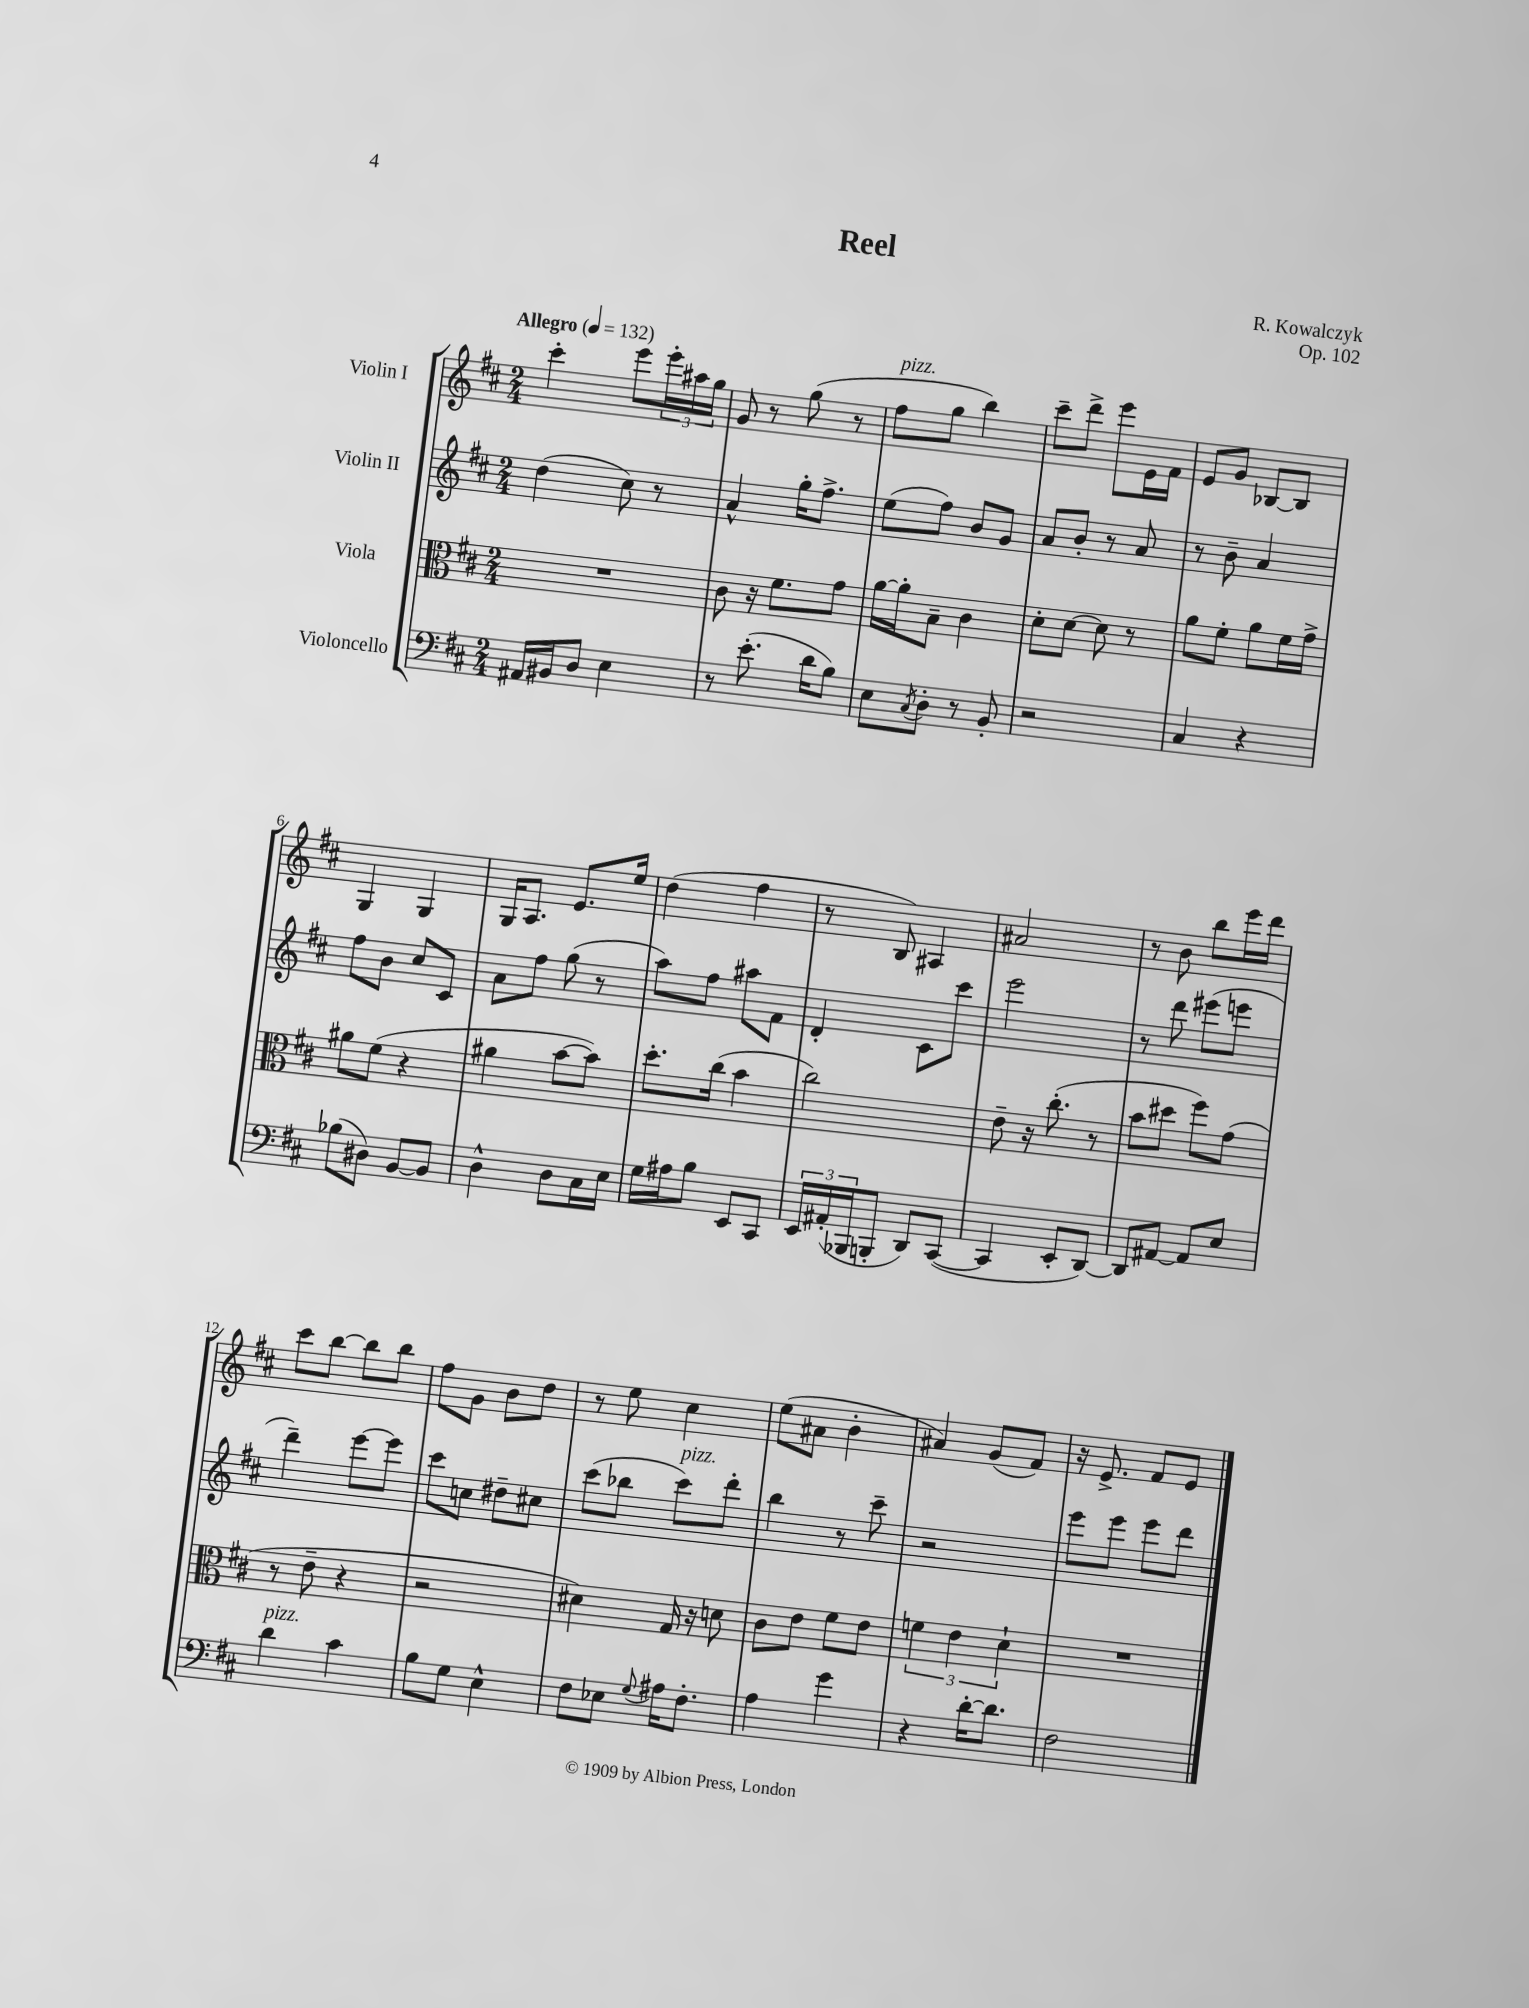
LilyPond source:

\header { title = "Reel" composer = "R. Kowalczyk" opus = "Op. 102" }
<<
\new StaffGroup <<
\new Staff = "s0" \with { instrumentName = "Violin I" } {
    \clef treble \key d \major \numericTimeSignature \time 2/4 \tempo "Allegro" 4 = 132
    cis'''4-. e'''8 \tuplet 3/2 { e'''16-. ais''16 g''16 } |
    g'8 r8 g''8( r8 |
    fis''8^\markup { \italic "pizz." } g''8 b''4) |
    cis'''8-- d'''8-> e'''8 e'16 fis'16 |
    e'8 g'8 bes8~ bes8 |
    g4 g4 |
    g16 a8. e'8. e''16 |
    d''4( fis''4 |
    r8 b8) ais4 |
    ais'2 |
    r8 b'8 b''8 e'''16 d'''16 |
    cis'''8 b''8~ b''8 b''8 |
    fis''8 g'8 b'8 d''8 |
    r8 e''8 cis''4 |
    e''8( ais'8 b'4-. |
    ais'4) g'8( fis'8) |
    r16 e'8.-> fis'8 e'8 \bar "|." |
}
\new Staff = "s1" \with { instrumentName = "Violin II" } {
    \clef treble \key d \major \numericTimeSignature \time 2/4
    d''4( cis''8) r8 |
    a'4-^ g''16-. fis''8.-> |
    e''8( fis''8) b'8 g'8 |
    a'8 b'8-. r8 a'8 |
    r8 b'8-- a'4 |
    fis''8 b'8 cis''8 cis'8 |
    a'8 fis''8 g''8( r8 |
    a''8) fis''8 ais''8 fis'8 |
    d'4-. cis'8 cis'''8 |
    e'''2 |
    r8 d'''8 eis'''8( e'''8 |
    d'''4--) e'''8~ e'''8 |
    cis'''8 c''8 dis''8-- cis''8 |
    cis'''8( bes''8 cis'''8^\markup { \italic "pizz." }) d'''8-. |
    b''4 r8 cis'''8-- |
    r2 |
    e'''8 e'''8 e'''8 d'''8 \bar "|." |
}
\new Staff = "s2" \with { instrumentName = "Viola" } {
    \clef alto \key d \major \numericTimeSignature \time 2/4
    R2 |
    cis'8 r16 fis'8. g'8 |
    a'16~ a'16-. b8-- cis'4 |
    d'8-. d'8~ d'8 r8 |
    a'8 fis'8-. a'8 fis'16 g'16-> |
    ais'8 fis'8( r4 |
    ais'4 b'8~ b'8) |
    d''8.-. cis''16( b'4 |
    cis''2) |
    e'8-- r16 cis''8.-.( r8 |
    b'8 dis''8 fis''8) g'8( |
    r8 e'8-- r4 |
    r2 |
    dis'4) g16 r16 d'8 |
    cis'8 e'8 fis'8 e'8 |
    \tuplet 3/2 { f'4 e'4 d'4-! } |
    R2 \bar "|." |
}
\new Staff = "s3" \with { instrumentName = "Violoncello" } {
    \clef bass \key d \major \numericTimeSignature \time 2/4
    ais,16 bis,16 d8 e4 |
    r8 e'8.-.( d'16 b8) |
    e8 \acciaccatura { cis8 } d8-. r8 b,8-. |
    r2 |
    cis4 r4 |
    bes8( dis8) b,8~ b,8 |
    d4-^ d8 cis16 e16 |
    g16 ais16 b8 e,8 cis,8 |
    \tuplet 3/2 { e,16 ais,16-.( bes,,16 } b,,8-. d,8) cis,8~( |
    cis,4 e,8-. d,8~) |
    d,8 ais,8~ ais,8 e8 |
    d'4^\markup { \italic "pizz." } cis'4 |
    b8 g8 e4-^ |
    fis8 ees8 \appoggiatura { g8 } ais16 fis8.-. |
    a4 g'4 |
    r4 d'16~-. d'8. |
    fis2 \bar "|." |
}
>>
>>
